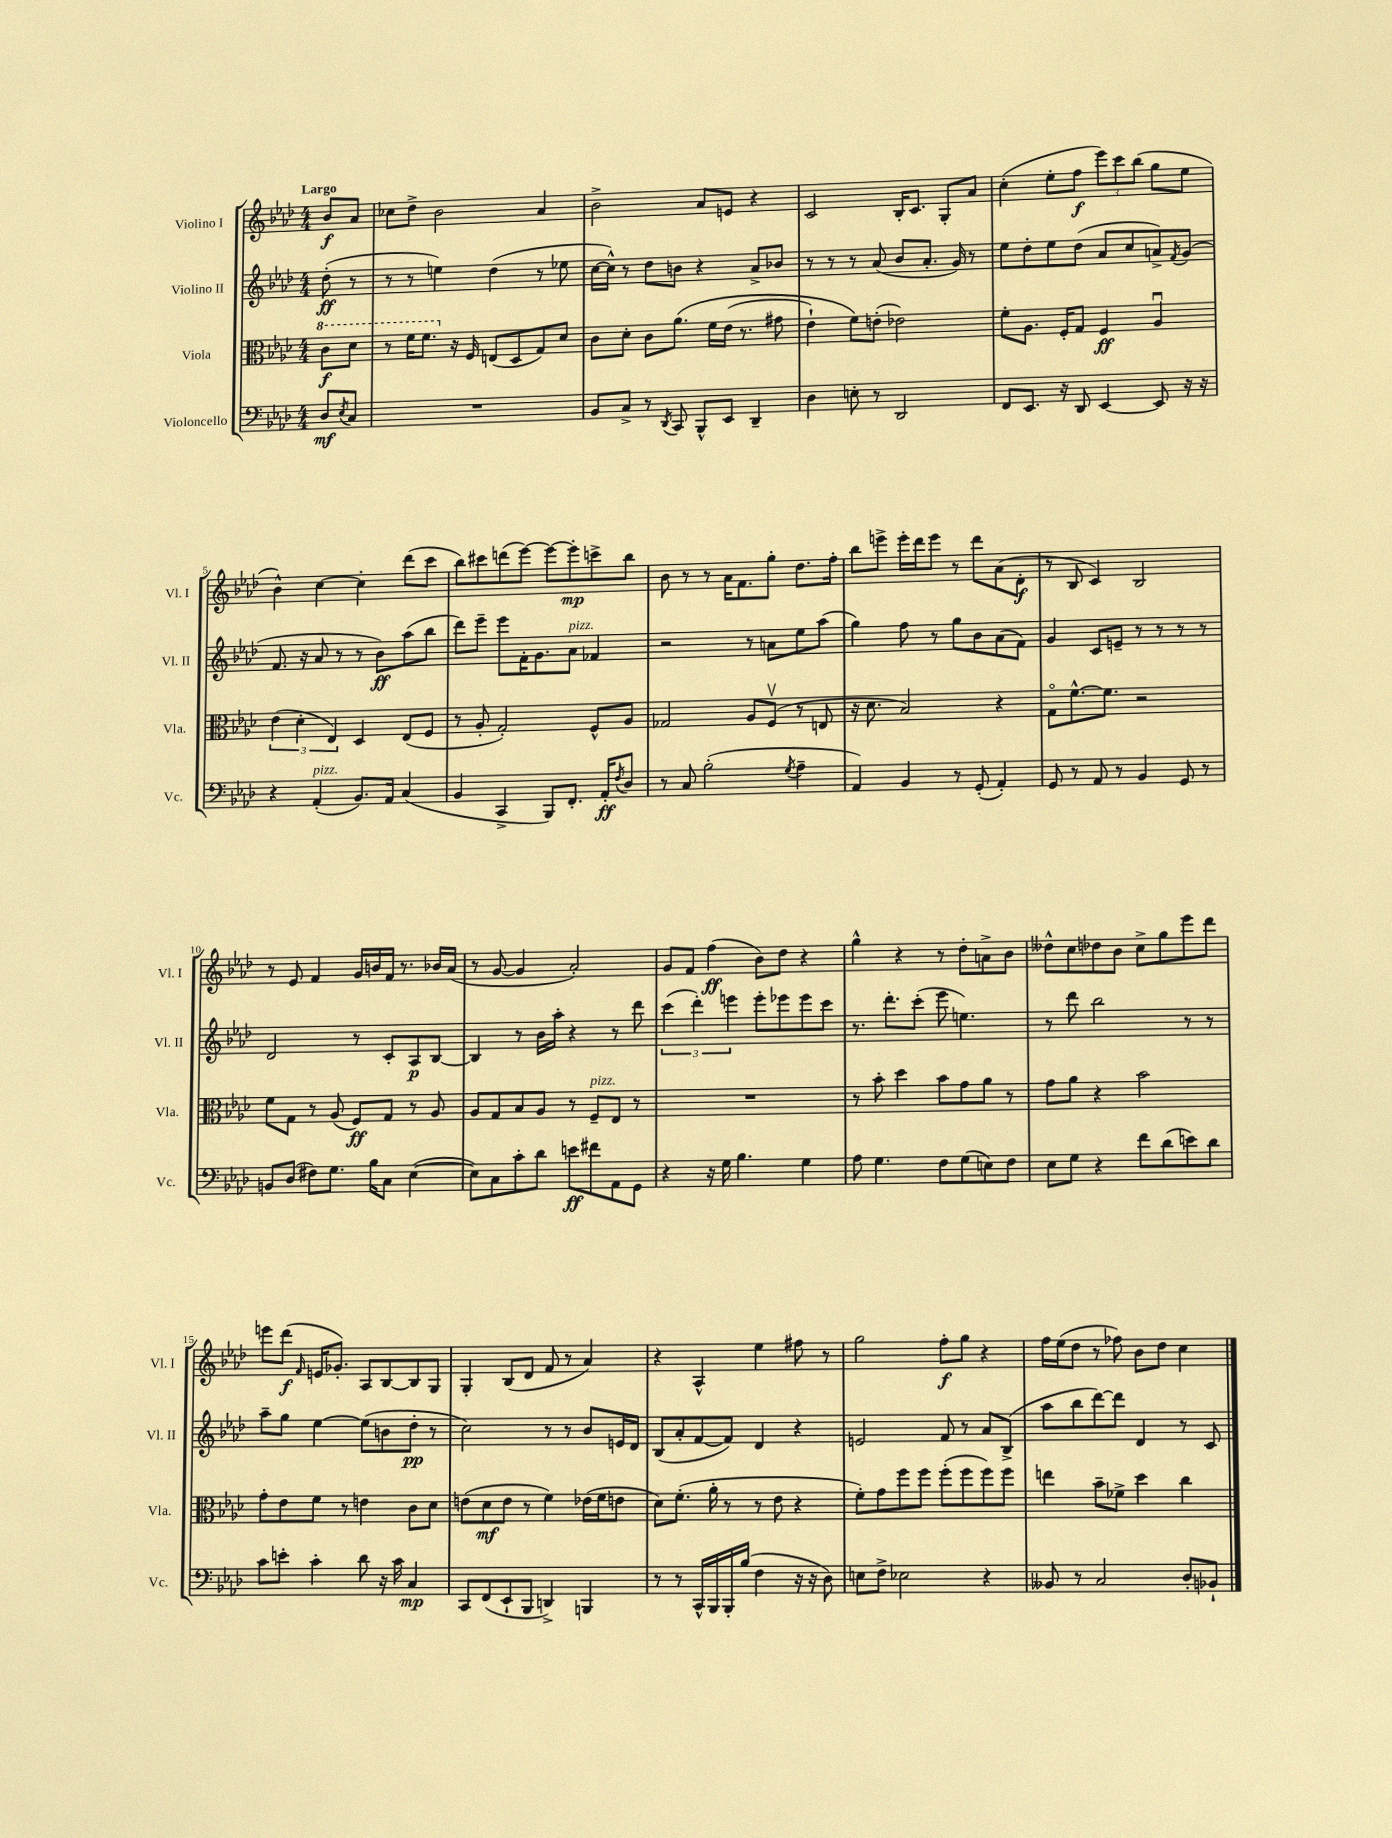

**kern	**kern	**kern	**kern
*staff4	*staff3	*staff2	*staff1
*clefF4	*clefC3	*clefG2	*clefG2
*k[b-e-a-d-]	*k[b-e-a-d-]	*k[b-e-a-d-]	*k[b-e-a-d-]
*M4/4	*M4/4	*M4/4	*M4/4
8D-/L	8cc\L	(8dd-'\	8b-/L
8qE-/	.	.	.
8C/J	8dd-\J	8r	8a-/J
=	=	=	=
1r	8r	8r	8cc-\L
.	16ff\LK	8r	8dd-^\J
.	8.ff\J	.	.
.	.	4ee\)	2b-\
.	16r	.	.
.	16F/	.	.
.	(8E/L	(4dd-\	.
.	8D-/	.	.
.	8G/)	8r	4a-/
.	8d-/J	8ee-\	.
=	=	=	=
8BB-/L	8c\L	[16cc\LL	2b-^\
.	.	16cc^^\]JJ)	.
8C^/J	8d-'\J	8r	.
8r	8c\L	8dd-\L	.
8qDD-/	.	.	.
8CC/	&(8.a-\J	8b\J	.
8BBB-^^/L	.	4r	8a-/L
.	16f\LL	.	.
8EE-/J	(16e-\JJ	.	8e/J
.	8.r	.	.
4DD-~/	.	8a-^/L	4r
.	8g#\	8b-/J	.
=	=	=	=
4D-\	4e-`\)	8r	2c/
.	.	8r	.
8E'\	8f\L&)	8r	.
8r	(8e'\J	(8a-/	.
2DD-/	2e-\)	8b-/L	16B-'/LK
.	.	.	8.c/J
.	.	8.a-'/J	.
.	.	.	8G'/L
.	.	16g/)	.
.	.	8r	8a-/J
=	=	=	=
8FF/L	8f'\L	8ee-\L	(4cc'\
8.EE-/J	8.A-\J	8dd-'\	.
.	.	8ee-\	8ee-'\L
16r	16F'/LK	.	.
8DD-/	8G/J	(8dd-\J	8ff\J
[4EE-/	4F/	8a-/L	12eee-\L)
.	.	.	12ccc\
.	.	8cc/	.
.	.	.	(12bb-\J
8EE-/]	4A-u/	8a^/)	8gg\L
.	.	8qf/	.
16r	.	(8g/J	8ee-\J
16r	.	.	.
=	=	=	=
4r	(6e-\	8.f/	4b-^^\)
.	6d-'\	.	.
.	.	16r	.
(4AA-'/	.	8a-/	[4cc\
.	6E-/)	.	.
.	.	8r	.
8.BB-/L)	4D-/	8r	4cc'\]
.	.	8b-\L)	.
16AA-/Jk	.	.	.
(4C/	(8E-/L	(8aa-\	(8ddd-\L
.	8F/J	8bb-\J	8ccc\J
=	=	=	=
4BB-/	8r	8ddd-\L)	8bb-\L)
.	8A-'/	8eee-~\J	8ccc#\
4CC^/	2G'/)	8eee-\L	(8ddd\
.	.	16f'\K	[8eee-\J)
.	.	8.g\	.
8BBB-/L)	.	.	8eee-\_L
8.FF'/J	.	8a-\J	8eee-'\]
.	8F^^/L	4f-/	8ccc^\
16AA-'/LK	.	.	.
8qF/	.	.	.
8D-/J	8A-/J	.	8bb-\J
=	=	=	=
8r	2G-/	2r	8b-\
8C/	.	.	8r
(2B-'\	.	.	8r
.	.	.	16a-\LK
.	.	.	8.f\
.	8A-/L	8r	.
.	(8Fv/J	8a\L	8gg'\J
8qG/	.	.	.
4A-~\	8r	8ee-\	8.dd-\L
.	8E/	(8aa-\J	.
.	.	.	16ff'\Jk
=	=	=	=
4AA-/)	16r	4gg\)	8bb-\L
.	8.d-\	.	.
.	.	.	8eee^\J
4BB-/	2B-/)	8ff\	16eee'\LL
.	.	.	16ddd-\J
.	.	8r	8eee\J
8r	.	8gg\L	8r
(8GG'/	.	8b-\	8ddd-\L
4AA-'/)	4r	(8a-\	(8a-\
.	.	8f\J)	8d-'\J
=	=	=	=
8GG/	8Go\L	4g/	8r
8r	[8.f^^\	.	8B-/
8AA-/	.	8c/L	4c/)
.	8.f\]J	.	.
8r	.	8e~/J	.
4BB-/	2r	8r	2B-/
.	.	8r	.
8GG/	.	8r	.
8r	.	8r	.
=	=	=	=
8BB/L	8f\L	2d-/	8r
(8D-/J	8G\J	.	8e-/
8F#\L)	8r	.	4f/
8.G\J	(8A-/	.	.
.	8F/L)	8r	16g/LL
16B-\LK	.	.	16b/
8C\J	8G/J	8c'/L	16f/JJ
.	.	.	8.r
([4E-\	8r	8A-/	.
.	8A-/	[8B-/J	16b-/LL
.	.	.	(16a-/JJ
=	=	=	=
8E-\]L)	8A-/L	4B-/]	8r
8C\	8G/	.	[8g/
8c'\	8B-/	8r	4g/]
8d-\J	8A-/J	16b-\LL	.
.	.	16aa-'\JJ	.
8e\L	8r	4r	2a-'/)
8f#\	8F~/L	.	.
8AA-\	8E-/J	8r	.
8GG\J	8r	8ddd-\	.
=	=	=	=
4r	1r	(6ccc\	8g/L
.	.	.	8f/J
.	.	6ddd-'\)	.
16r	.	.	(4ff\
16G\	.	.	.
.	.	6eee\	.
4.B-\	.	.	.
.	.	8eee'\L	8b-\L)
.	.	8eee-\	8dd-\J
4G\	.	8eee-\	4r
.	.	8ccc\J	.
=	=	=	=
8A-\	8r	8.r	4gg^^\
4.G\	8b-'\	.	.
.	.	8.ddd-'\L	.
.	4dd-\	.	4r
.	.	(8ccc'\J	.
8F\L	8b-\L	8eee-\	8r
(8G\	8g\	4.ee\)	8dd-'\L
8E\)	8a-\J	.	8a^\
8F\J	8r	.	8b-\J
=	=	=	=
8E-\L	8g\L	8r	8dd--^^\L
8G\J	8a-\J	8ddd-\	8cc\
4r	4r	2bb-\	8dd-\
.	.	.	8b-\J
8f\L	2b-\	.	8cc^\L
(8d-\	.	.	8gg\
8e\)	.	8r	8eee-\
8d-\J	.	8r	8ddd-\J
=	=	=	=
8c\L	8g'\L	8aa-~\L	8eee\L
8e'\J	8e-\	8gg\J	(8ddd-\J
.	.	.	16qqf/
4c'\	8f\J	[4ee-\	16e/LK
.	.	.	8.g-'/J)
.	8r	.	.
8d-\	4e\	(8ee-\]L	8A-/L
16r	.	8b\	[8B-/
16c\	.	.	.
4C/	8c\L	8dd-'\J	8B-/]
.	8d-\J	8r	8G/J
=	=	=	=
8CC/L	(8e\L	2cc\)	4G'/
(8FF/	8d-\	.	.
8EE-`/	8e\J	.	(8B-/L
8BBB-/J	8r	.	8d-/J
4DD^/)	4f\)	8r	8f/
.	.	8r	8r
4BBB/	(16e-\LL	8b-/L	4a-/)
.	16f\J	.	.
.	8e\J	16e/L	.
.	.	16d-/JJ	.
=	=	=	=
8r	8d-\L)	(8B-/L	4r
8r	(8.f'\J	8a-'/	.
16CC^^/LL	.	[8f/	4A-^^/
16BBB-/	16a-'\	.	.
16BBB-'/	8r	8f/]J)	.
(16B-/JJ	.	.	.
4F\	8r	4d-/	4ee-\
.	8e-\	.	.
16r	4r	4r	8ff#\
16r	.	.	.
8D-\)	.	.	8r
=	=	=	=
8E\L	8f'\L)	2e/	2gg\
8F^\J	8g\	.	.
2E-\	8ff\	.	.
.	8ff\J	.	.
.	(8ff'\L	8f/	8ff'\L
.	8ff\	8r	8gg\J
4r	8ff\)	8a-/L	4r
.	8ff\J	(8B-^/J	.
=	=	=	=
8BB--/	4ee\	8aa-\L	16ff\LL
.	.	.	(16ee-\J
8r	.	8bb-\	8dd-\J
2C/	8b-~\L	[8ddd-\)	8r
.	8f-^\J	8ddd-\]J	8ff-\)
.	4dd-\	4d-/	8b-\L
.	.	.	8dd-\J
8D-'/L	4cc\	8r	4cc\
8BB-`/J	.	8c/	.
==	==	==	==
*-	*-	*-	*-
